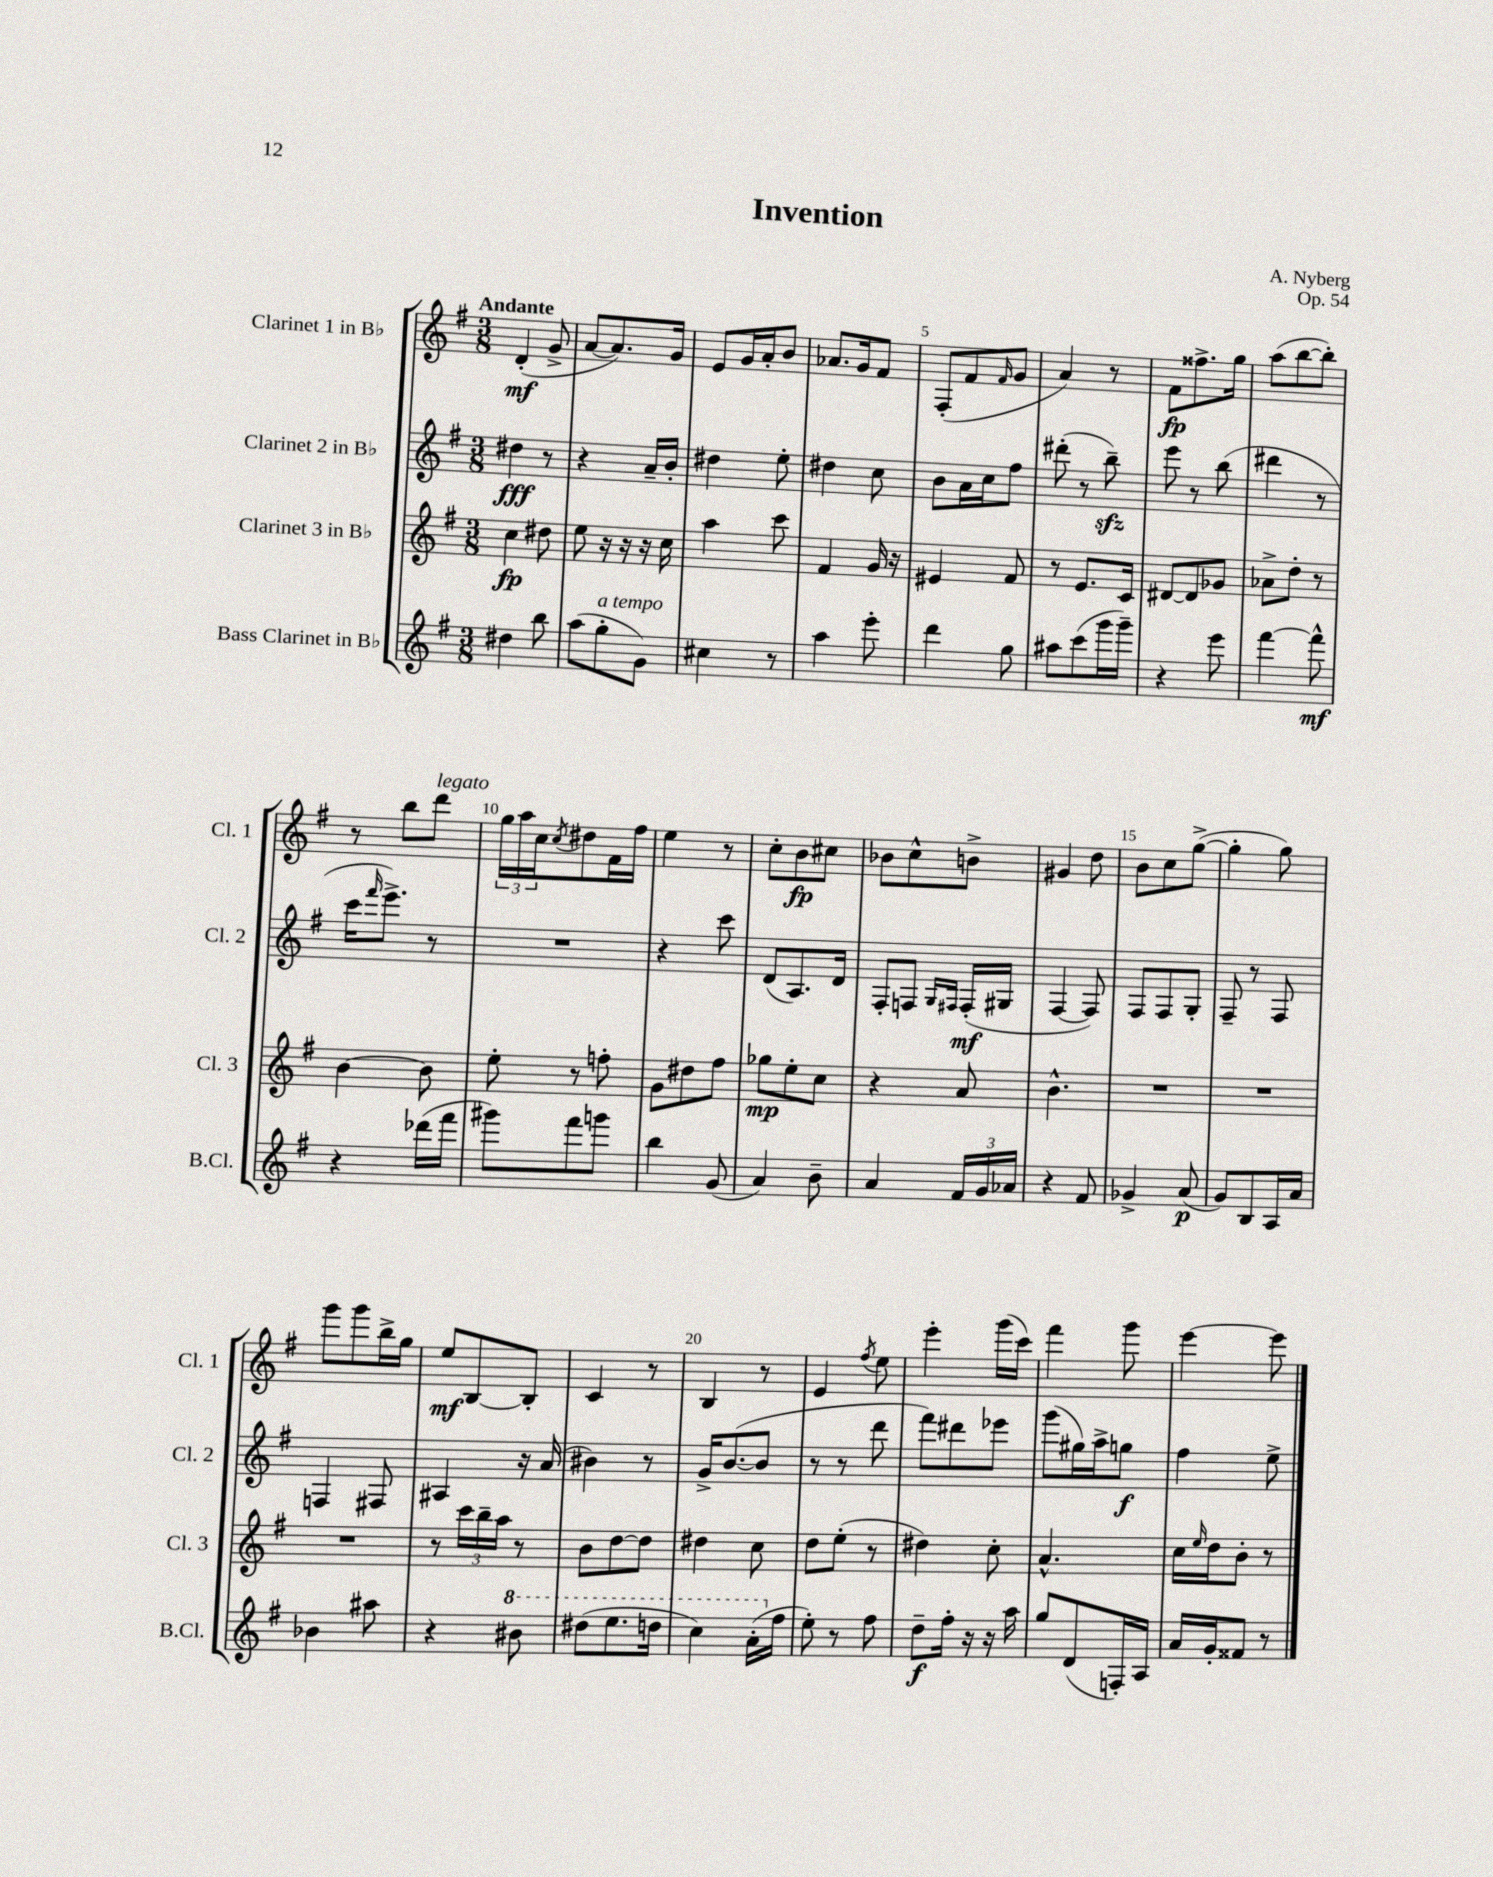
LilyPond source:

\header { title = "Invention" composer = "A. Nyberg" opus = "Op. 54" }
<<
\new StaffGroup <<
\new Staff = "s0" \with { instrumentName = "Clarinet 1 in Bb" shortInstrumentName = "Cl. 1" } {
    \clef treble \key g \major \numericTimeSignature \time 3/8 \tempo "Andante"
    d'4-.\mf( g'8-> |
    a'8~ a'8.) g'16 |
    e'8 g'16 a'16-. b'8 |
    aes'8. g'16 fis'8 |
    fis8-.( fis'8 \grace { fis'16 } g'8 |
    a'4) r8 |
    fis'8\fp fisis''8.-> g''16 |
    a''8( b''8~ b''8-.) |
    r8 b''8 d'''8^\markup { \italic "legato" } |
    \tuplet 3/2 { g''16 a''16 c''16 } \acciaccatura { c''8 } dis''8 fis'16 fis''16 |
    e''4 r8 |
    c''8-. b'8\fp cis''8 |
    bes'8 c''8-^ b'8-> |
    gis'4 d''8 |
    b'8 c''8 g''8~->( |
    g''4-. g''8) |
    g'''8 g'''8 b''16-> g''16 |
    e''8\mf b8~ b8-. |
    c'4 r8 |
    b4 r8 |
    e'4 \acciaccatura { fis''8 } e''8 |
    e'''4-. g'''16( c'''16) |
    fis'''4 g'''8 |
    e'''4~ e'''8 \bar "|." |
}
\new Staff = "s1" \with { instrumentName = "Clarinet 2 in Bb" shortInstrumentName = "Cl. 2" } {
    \clef treble \key g \major \numericTimeSignature \time 3/8
    dis''4\fff r8 |
    r4 a'16-- b'16-. |
    dis''4 e''8-. |
    dis''4 c''8 |
    b'8 a'16 c''16 fis''8 |
    dis'''8-.( r8 b''8--\sfz) |
    e'''8 r8 b''8( |
    dis'''4 r8 |
    c'''16 \grace { fis'''16 } e'''8.->) r8 |
    R4. |
    r4 c'''8 |
    d'8( a8.) d'16 |
    fis8-. f8 \grace { g16 fis16 } fis16-.\mf( gis16 |
    fis4~ fis8) |
    fis8 fis8 g8-. |
    fis8-- r8 fis8 |
    f4 fis8 |
    ais4 r16 a'16( |
    bis'4) r8 |
    g'16-> b'8.~( b'8 |
    r8 r8 d'''8 |
    fis'''8) dis'''8 ees'''8 |
    g'''8( gis''16) a''16-> g''8\f |
    fis''4 e''8-> \bar "|." |
}
\new Staff = "s2" \with { instrumentName = "Clarinet 3 in Bb" shortInstrumentName = "Cl. 3" } {
    \clef treble \key g \major \numericTimeSignature \time 3/8
    c''4\fp dis''8 |
    e''8 r16 r16 r16 c''16 |
    a''4 c'''8 |
    fis'4 g'16 r16 |
    eis'4 fis'8 |
    r8 e'8. c'16 |
    dis'8~ dis'8 ges'8 |
    aes'8-> d''8-. r8 |
    b'4~ b'8 |
    e''8-. r8 f''8-. |
    g'8 dis''8 fis''8 |
    ges''8\mp e''8-. c''8 |
    r4 a'8 |
    b'4.-^ |
    R4. |
    R4. |
    R4. |
    r8 \tuplet 3/2 { c'''16 b''16-- a''16 } r8 |
    b'8 d''8~ d''8 |
    dis''4 c''8 |
    d''8 e''8-.( r8 |
    dis''4) c''8-. |
    a'4.-^ |
    c''16 \grace { e''16 } d''16 b'8-. r8 \bar "|." |
}
\new Staff = "s3" \with { instrumentName = "Bass Clarinet in Bb" shortInstrumentName = "B.Cl." } {
    \clef treble \key g \major \numericTimeSignature \time 3/8
    dis''4 b''8 |
    a''8( g''8-.^\markup { \italic "a tempo" } g'8) |
    cis''4 r8 |
    a''4 e'''8-. |
    d'''4 g''8 |
    ais''8 c'''8( g'''16 g'''16--) |
    r4 e'''8 |
    fis'''4~ fis'''8-^\mf |
    r4 des'''16( fis'''16 |
    gis'''8) fis'''8 g'''8 |
    b''4 g'8( |
    a'4) b'8-- |
    a'4 \tuplet 3/2 { fis'16 g'16 aes'16 } |
    r4 fis'8 |
    ges'4-> a'8\p( |
    g'8) b8 a16 a'16 |
    bes'4 ais''8 |
    r4 \ottava #1 bis''8 |
    dis'''8( e'''8. d'''16 |
    c'''4) a''16-.( \ottava #0 fis''16 |
    e''8-.) r8 fis''8 |
    d''8--\f fis''16-. r16 r16 a''16 |
    g''8 d'8( f16-.) a16 |
    a'16 g'16-. fisis'8 r8 \bar "|." |
}
>>
>>
\layout { \context { \Score \override BarNumber.break-visibility = ##(#f #t #t) barNumberVisibility = #(every-nth-bar-number-visible 5) } }
